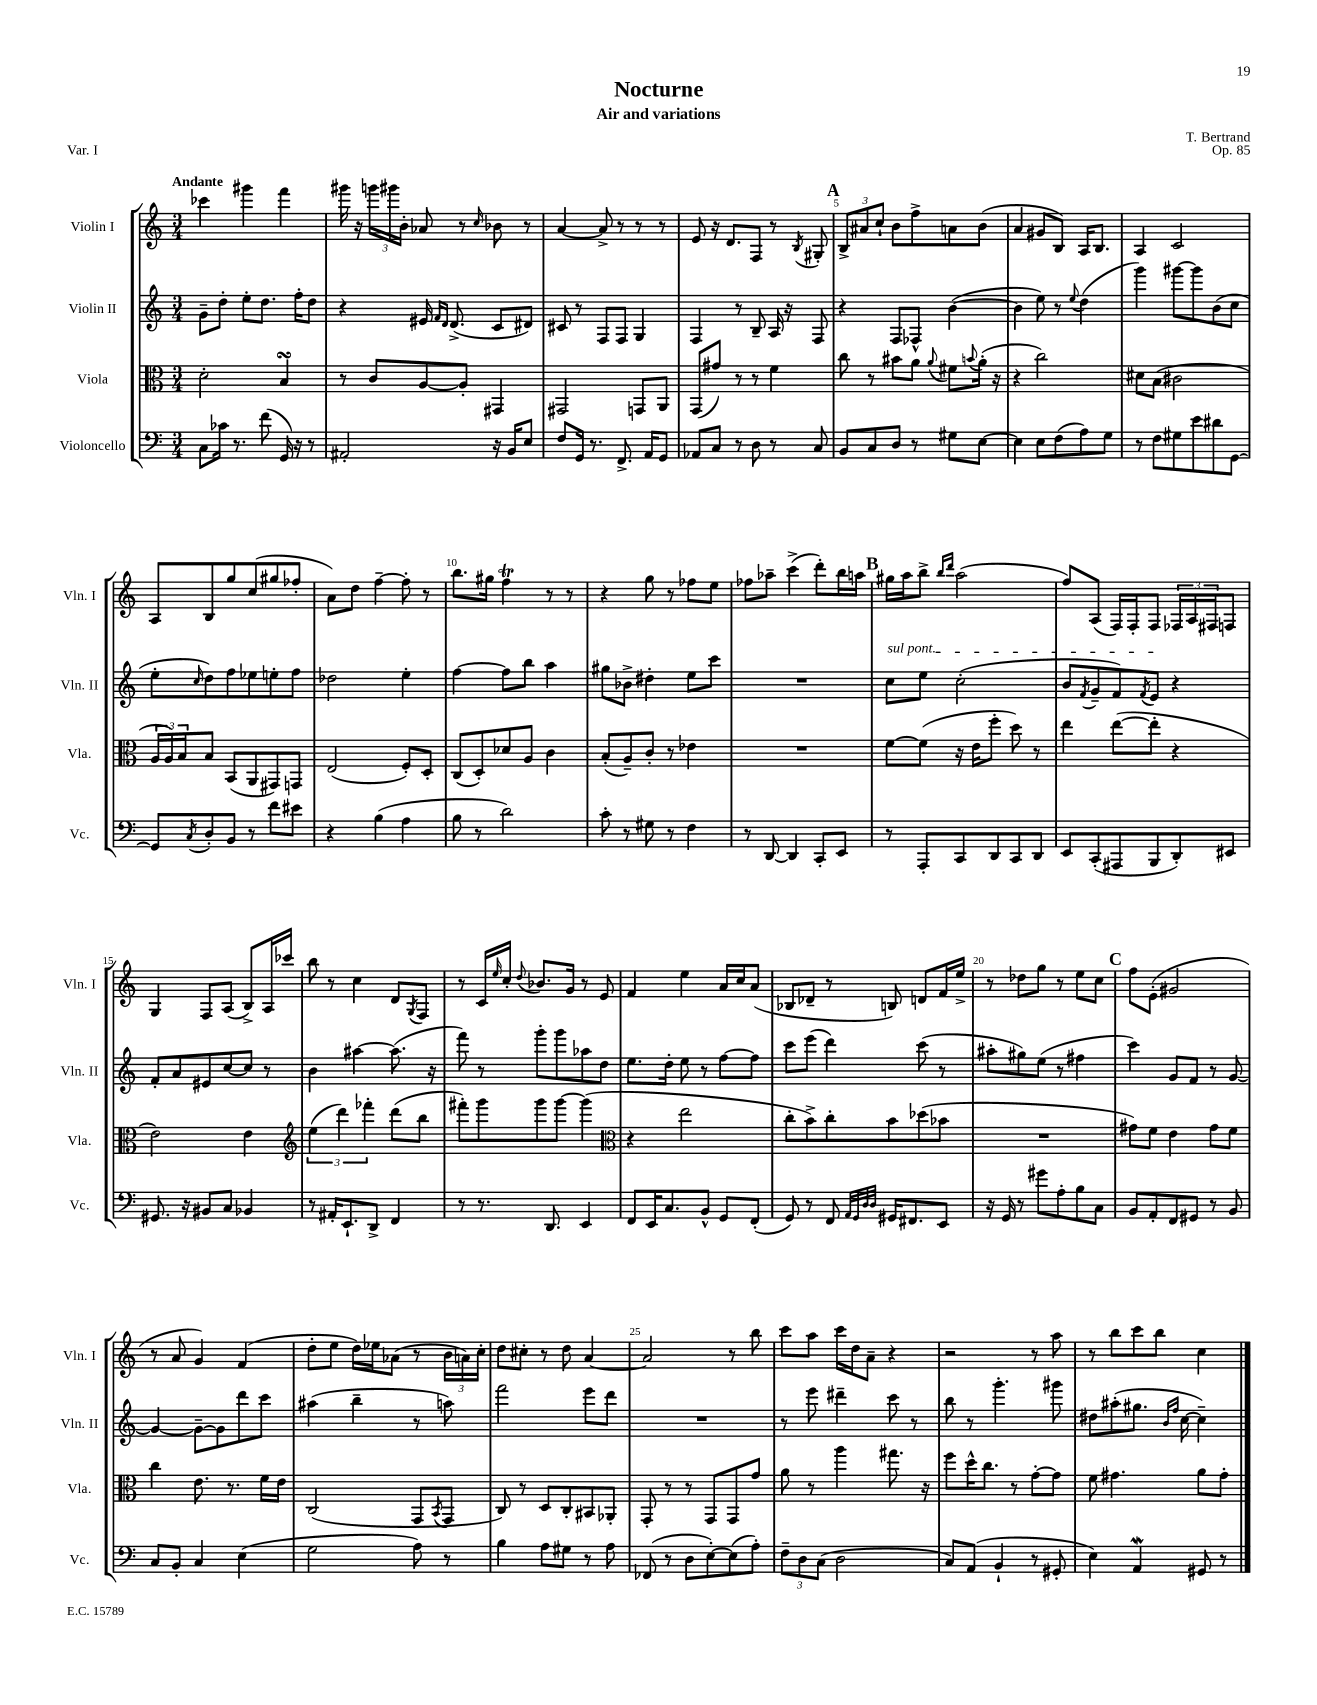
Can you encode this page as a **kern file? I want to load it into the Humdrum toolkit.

**kern	**kern	**kern	**kern
*staff4	*staff3	*staff2	*staff1
*clefF4	*clefC3	*clefG2	*clefG2
*k[]	*k[]	*k[]	*k[]
*M3/4	*M3/4	*M3/4	*M3/4
8C	2d'	8g~	4ccc-
16c-	.	8dd'	.
8.r	.	.	.
.	.	8ee'	4ggg#
(8f	.	8.dd	.
16GG)	4B	.	4fff
16r	.	16ff'	.
8r	.	8dd	.
=	=	=	=
2AA#'	8r	4r	16ggg#
.	.	.	16r
.	8c	.	24ggg
.	.	.	24ggg#
.	.	.	24b'
.	[8A	16e#	8a-
.	.	16qqf	.
.	.	16qqd	.
.	.	(8.d^	.
.	8A']	.	8r
.	.	.	16qqcc
16r	4GG#	8c	8b-
16BB	.	.	.
8E	.	8d#)	8r
=	=	=	=
8F	2GG#	8c#	[4a
16GG	.	8r	.
8.r	.	.	.
.	.	8F	8a^]
8.FF^	.	8F	8r
.	8GG	4G	8r
16AA	.	.	.
8GG	8AA	.	8r
=	=	=	=
8AA-	(8GG	4F	8e
8C	8g#)	.	16r
.	.	.	8.d
8r	8r	8r	.
8D	8r	8B~	8F
8r	4f	16A	8r
.	.	16r	.
.	.	.	8qB
8C	.	8F	8G#'
=	=	=	=
8BB	8cc	4r	12B^
.	.	.	12a#
8C	8r	.	.
.	.	.	12cc`
8D	8b#	8F	8b
8r	8a	8F-^^	8ff^
.	8qqa	.	.
8G#	8f#	([4b	8a
.	8qqb	.	.
[8E	(16a'	.	(8b
.	16r	.	.
=	=	=	=
4E]	4r	4b]	4a
8E	2cc)	8ee)	8g#
(8F	.	8r	8B)
.	.	8qqee	.
8A)	.	(4dd	16A
.	.	.	8.B
8G	.	.	.
=	=	=	=
8r	8d#	4ggg)	4A
8F	(8B	.	.
8G#	2c#	[8ggg#	2c
8e	.	8ggg#]	.
8d#	.	(8b	.
[8GG	.	8cc	.
=	=	=	=
8GG]	24A	8ee'	8A
.	24A)	.	.
.	24B	.	.
8qC	.	16qqcc	.
8D'	8B	8dd)	8B
8BB	(8BB	8ff	8gg
8r	8AA	8ee-	(8cc
8f	8GG#)	8ee'	8gg#
8e#	8GG	8ff	8ff-'
=	=	=	=
4r	(2E	2dd-	8a)
.	.	.	8dd
(4B	.	.	[4ff~
4A	8F')	4ee'	8ff']
.	8D'	.	8r
=	=	=	=
8B	(8C	[4ff	8.bb
8r	8D')	.	.
.	.	.	16gg#
2d)	8d-	8ff]	4ff
.	8A	8bb	.
.	4c	4aa	8r
.	.	.	8r
=	=	=	=
8c'	(8B'	8gg#	4r
8r	8A~)	8b-^	.
8G#	8c'	4dd#'	8gg
8r	8r	.	8r
4F	4e-	8ee	8ff-
.	.	8ccc	8ee
=	=	=	=
8r	2.r	2.r	8ff-
[8DD	.	.	8aa-~
4DD]	.	.	(4ccc^
8CC'	.	.	8ddd')
8EE	.	.	16bb
.	.	.	16aa
=	=	=	=
8r	[8f	8cc	16gg#
.	.	.	16aa
8AAA'	(8f]	8ee	8bb^
.	.	.	16qqbb
.	.	.	16qqddd
8CC	16r	(2cc'	(2aa
.	16e	.	.
8DD	8ff'	.	.
8CC	8dd)	.	.
8DD	8r	.	.
=	=	=	=
8EE	4ee	8b	8ff)
.	.	8qf	.
(8CC'	.	8g~	(8A
8AAA#	([8ee	8f)	16F)
.	.	.	16F'
.	.	8qf	.
8BBB	8ee']	8e	8F
8DD')	4r	4r	24F-
.	.	.	24A
.	.	.	24F#
8EE#	.	.	8F
=	=	=	=
8.GG#	2e)	8f'	4G
.	.	8a	.
16r	.	.	.
8BB#	.	8e#	8F
8C	.	[8cc	(8A
4BB-	4e	8cc]	8B^)
.	.	8r	16A
.	.	.	16ccc-
=	=	=	=
*	*clefG2	*	*
8r	(6ee	4b	8bb
16AA#'	.	.	8r
.	6ddd)	.	.
8.EE`	.	.	.
.	.	[4aa#	4cc
.	6fff-'	.	.
8DD^	.	.	.
4FF	(8ddd	(8.aa#]	8d
.	.	.	8qG
.	8bb	.	8F
.	.	16r	.
=	=	=	=
8r	8fff#')	8fff)	8r
8.r	8ggg	8r	16c
.	.	.	16qqee
.	.	.	16cc'
.	.	.	8qqdd
.	8ggg	8ggg'	8.b-
8.DD	.	.	.
.	[8ggg	8ggg	.
.	.	.	16g
4EE	(4ggg]	8aa-	8r
.	.	8dd	8e
=	=	=	=
*	*clefC3	*	*
8FF	4r	8.ee	4f
16EE	.	.	.
8.C	.	16dd'	.
.	2ee	8ee	4ee
8BB^^	.	8r	.
8GG	.	[8ff	16a
.	.	.	16cc
(8FF'	.	8ff]	(8a
=	=	=	=
8GG)	8cc'	8ccc	8B-
8r	8b^)	(8eee	8d-~
8FF	8cc'	4ddd)	8r
32qqAA	.	.	.
32qqGG	.	.	.
32qqD	.	.	.
32qqD	.	.	.
16GG#	8b	.	8B)
8.FF#	.	.	.
.	(8dd-	(8ccc	8d
8EE	8b-	8r	16f
.	.	.	16ee^
=	=	=	=
16r	2.r	8aa#'	8r
16GG	.	.	.
8r	.	8gg#)	8dd-
8g#	.	(8ee	8gg
8A'	.	8r	8r
8B	.	4ff#	8ee
8C	.	.	8cc
=	=	=	=
8BB	8g#)	4ccc)	8ff
8AA'	8f	.	(8e'
8FF	4e	8g	2g#
8GG#	.	8f	.
8r	8g#	8r	.
8BB	8f	[8g	.
=	=	=	=
8C	4cc	4g_	8r
8BB'	.	.	8a
4C	8.e	8g~_	4g)
.	.	8g]	.
.	8.r	.	.
(4E	.	8ddd	(4f
.	16f	8ccc	.
.	16e	.	.
=	=	=	=
2G	(2C	(4aa#	8dd'
.	.	.	8ee
.	.	4bb~	16dd)
.	.	.	16ee-
.	.	.	(8a-
8A)	8GG	8r	8r
.	8qBB	.	.
8r	8GG	8aa)	24b
.	.	.	24a)
.	.	.	24cc'
=	=	=	=
4B	8C)	2fff	8dd
.	8r	.	8cc#'
8A	8D	.	8r
8G#	8C'	.	8dd
8r	8BB#	8eee	[4a
8A	8AA-'	8ddd	.
=	=	=	=
(8FF-	8GG'	2.r	2a]
8r	8r	.	.
8D	8r	.	.
[8E')	8GG	.	.
(8E]	8GG	.	8r
8A')	8g	.	8bb
=	=	=	=
12F~	8a	8r	8ccc
12D	.	.	.
.	8r	8eee	8aa
(12C	.	.	.
2D	4aa	4ddd#~	16ccc
.	.	.	16dd
.	.	.	8a~
.	8.gg#	8ccc	4r
.	.	8r	.
.	16r	.	.
=	=	=	=
8C)	8ff	8bb	2r
(8AA	16dd^^	8r	.
.	8.cc	.	.
4BB`	.	4.ggg'	.
.	8r	.	.
8r	[8g'	.	8r
8GG#'	8g]	8ggg#	8aa
=	=	=	=
4E)	8f	8dd#	8r
.	4.g#	(8aa#'	8bb
4AA	.	8.gg#	8ccc
.	.	.	8bb
.	.	16qqb	.
.	.	16qqff	.
.	.	[16cc	.
8GG#	8a	4cc~])	4cc
8r	8g#'	.	.
==	==	==	==
*-	*-	*-	*-
